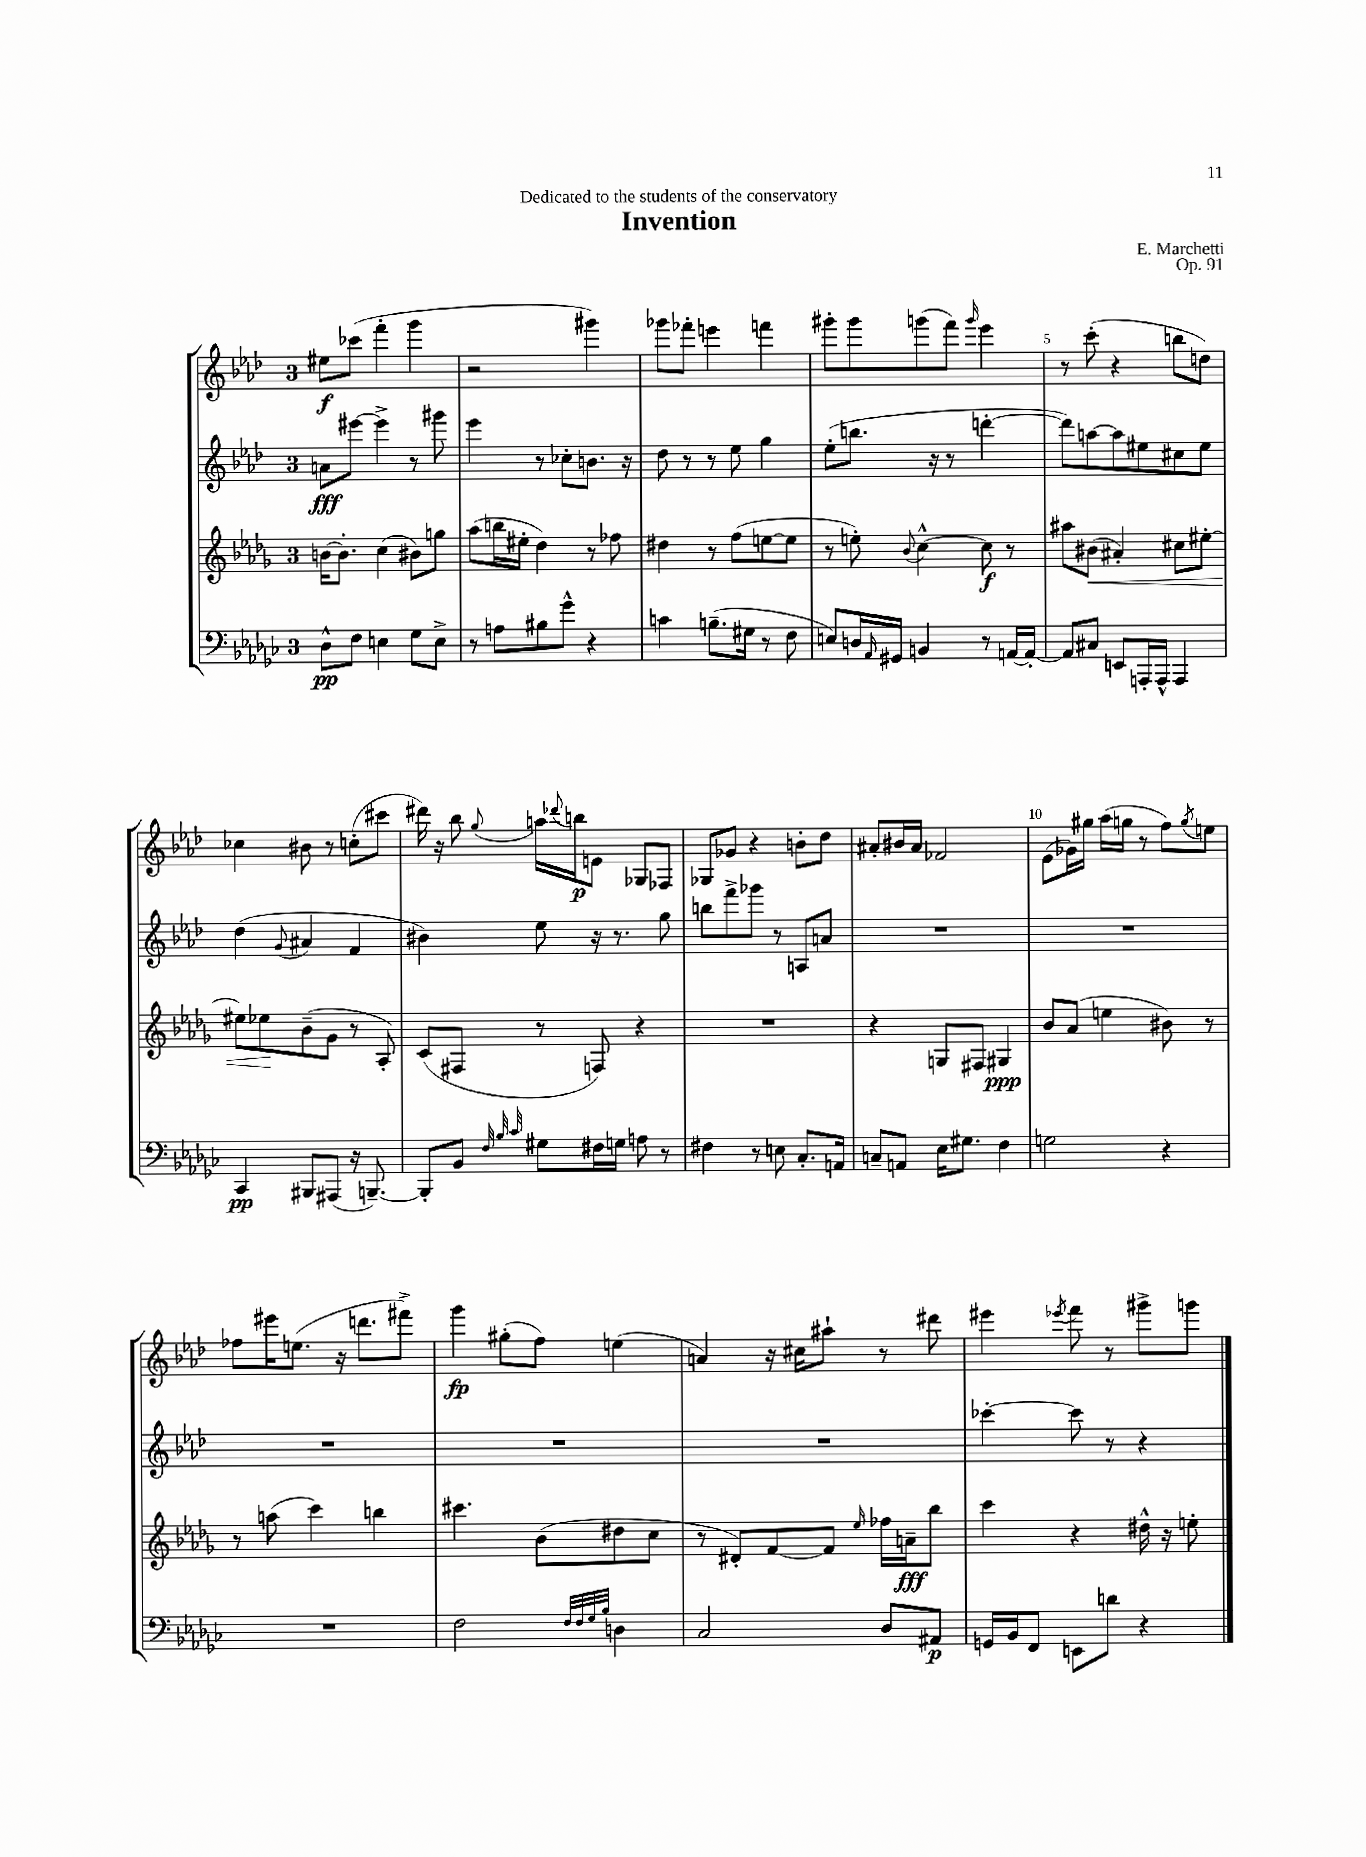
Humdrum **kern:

**kern	**kern	**kern	**kern
*staff4	*staff3	*staff2	*staff1
*clefF4	*clefG2	*clefG2	*clefG2
*k[b-e-a-d-g-c-]	*k[b-e-a-d-g-]	*k[b-e-a-d-]	*k[b-e-a-d-]
*M3/4	*M3/4	*M3/4	*M3/4
8D-^^	[16b	8a	8ee#
.	8.b']	.	.
8F	.	[8eee#	(8ccc-
4E	(4cc	4eee#^]	4fff'
8G-	8b#)	8r	4ggg
8E^	8gg	8ggg#	.
=	=	=	=
8r	(8aa-	4eee-	2r
8A	16bb	.	.
.	16ee#'	.	.
8B#	4dd-)	8r	.
8g-^^	.	8cc-'	.
4r	8r	8.b	4ggg#)
.	8ff-	.	.
.	.	16r	.
=	=	=	=
4c	4dd#	8dd-	8ggg-
.	.	8r	8fff-'
(8.B~	8r	8r	4eee
.	(8ff	8ee-	.
16G#	.	.	.
8r	[8ee	4gg	4fff
8F	8ee]	.	.
=	=	=	=
8E)	8r	(8ee-'	8ggg#'
16D	8ee')	8.bb	8ggg#
16qqAA-	.	.	.
16GG#	.	.	.
.	8qqb-	.	.
4BB	[4cc^^	.	(8ggg
.	.	16r	.
.	.	8r	8fff)
.	.	.	16qqggg
8r	8cc]	[4ddd'	4eee-
[16AA	8r	.	.
16AA'_	.	.	.
=	=	=	=
8AA]	8aa#	8ddd])	8r
8C#	(8b#	[8aa	(8ccc'
8EE	4a#')	8aa]	4r
16AAA'	.	8ee#	.
16AAA^^	.	.	.
4AAA	8cc#	8cc#	8bb
.	[8ee#'	8ee#	8dd)
=	=	=	=
4CC-	8ee#]	(4dd-	4cc-
.	8ee-	.	.
.	.	8qqg	.
8BBB#	(8b-~	4a#	8b#
(8AAA#	8g-	.	8r
16r	8r	4f	(8cc'
[8.BBB~)	.	.	.
.	8A-')	.	8ccc#
=	=	=	=
8BBB']	(8c	4b#)	16ddd#)
.	.	.	16r
8BB-	8F#	.	8bb-
32qqF	.	.	.
32qqB-	.	.	.
32qqc-	.	.	8qqgg
8G#	8r	8ee-	16aa
.	.	.	8qqddd-
.	.	.	16bb
16F#	8F)	16r	8e
16G	.	8.r	.
8A	4r	.	8G-
8r	.	8gg	8F-
=	=	=	=
4F#	2.r	8bb	8G-
.	.	8fff^	8g-
8r	.	8ggg-	4r
8E	.	8r	.
8.C-'	.	8A	8b'
.	.	8a	8dd-
16AA	.	.	.
=	=	=	=
8C~	4r	2.r	8a#'
8AA	.	.	16b#
.	.	.	16a#
16E-	8G	.	2f-
8.G#	.	.	.
.	8F#	.	.
4F	4G#	.	.
=	=	=	=
2G	8b-	2.r	(8e-
.	(8a-	.	16g-)
.	.	.	16gg#
.	4ee	.	(16aa-
.	.	.	16gg
.	.	.	8r
4r	8b#)	.	8ff)
.	.	.	8qgg
.	8r	.	8ee
=	=	=	=
2.r	8r	2.r	8ff-
.	(8aa	.	16eee#
.	.	.	(8.ee
.	4ccc)	.	.
.	.	.	16r
.	.	.	8.ddd
.	4bb	.	.
.	.	.	8fff#^)
=	=	=	=
2F	4.ccc#	2.r	4ggg
.	.	.	(8gg#'
.	(8b-	.	8ff)
32qqF	.	.	.
32qqF	.	.	.
32qqG-	.	.	.
32qqB-	.	.	.
4D	8dd#	.	(4ee
.	8cc	.	.
=	=	=	=
2C-	8r	2.r	4a)
.	8d#')	.	.
.	[8f	.	16r
.	.	.	16cc#
.	8f]	.	8aa#`
.	16qqee-	.	.
8D-	16ff-	.	8r
.	16a~	.	.
8AA#	8bb-	.	8ddd#
=	=	=	=
16GG	4ccc	[4ccc-'	4eee#
16BB-	.	.	.
8FF	.	.	.
.	.	.	8qeee-
8EE	4r	8ccc-]	8fff
8d	.	8r	8r
4r	16dd#^^	4r	8ggg#^
.	16r	.	.
.	8ee'	.	8ggg
==	==	==	==
*-	*-	*-	*-
